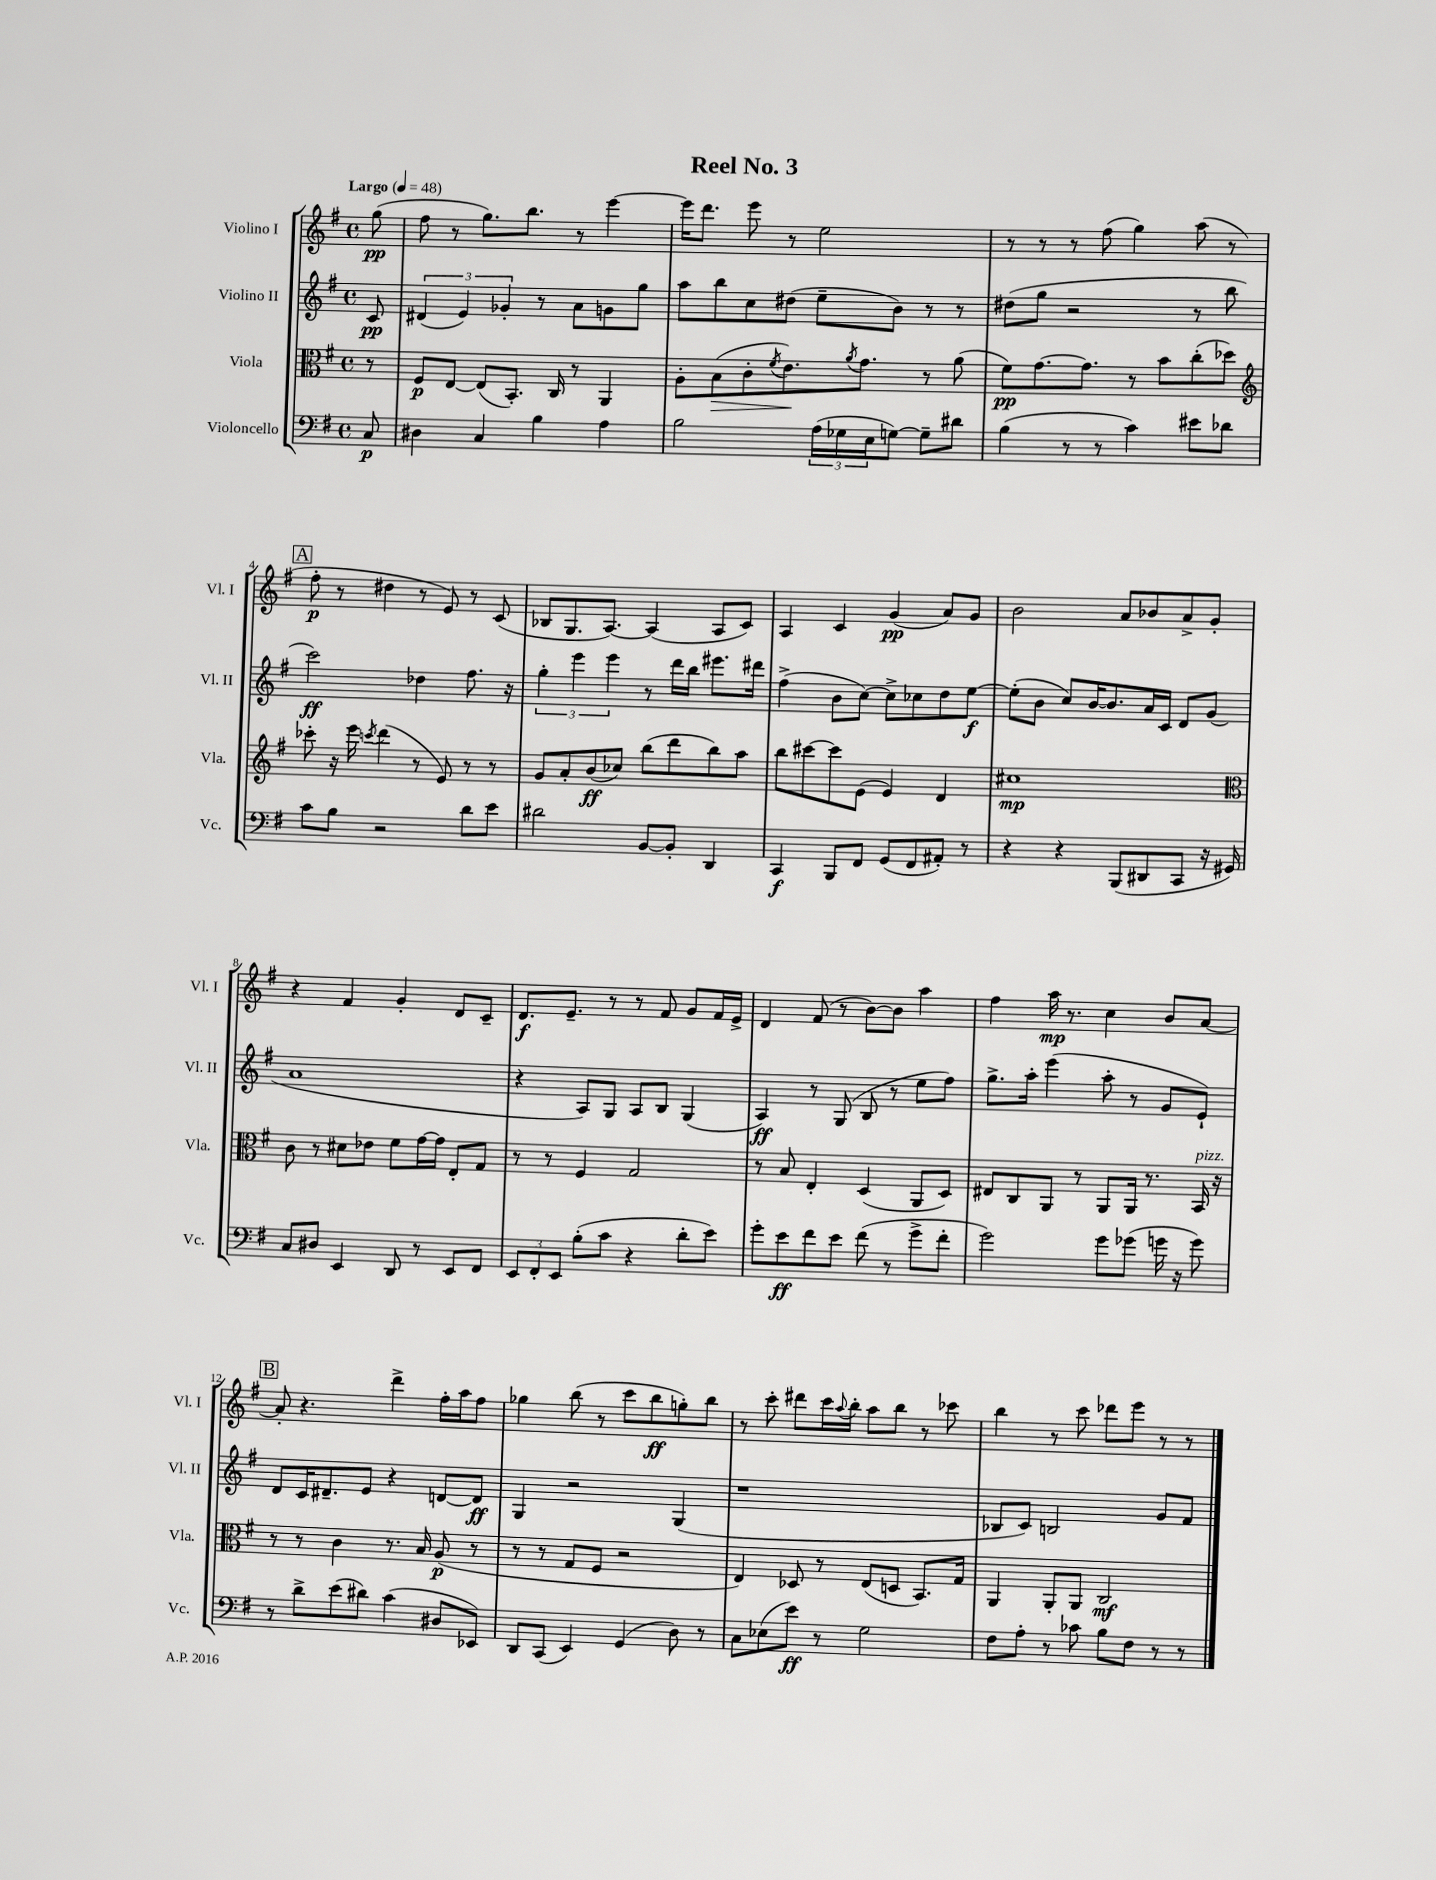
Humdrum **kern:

**kern	**dynam	**kern	**dynam	**kern	**dynam	**kern	**dynam
*part4	*part4	*part3	*part3	*part2	*part2	*part1	*part1
*staff4	*staff4	*staff3	*staff3	*staff2	*staff2	*staff1	*staff1
*I"Violoncello	*	*I"Viola	*	*I"Violino II	*	*I"Violino I	*
*I'Vc.	*	*I'Vla.	*	*I'Vl. II	*	*I'Vl. I	*
*clefF4	*	*clefC3	*	*clefG2	*	*clefG2	*
*k[f#]	*	*k[f#]	*	*k[f#]	*	*k[f#]	*
*M4/4	*	*M4/4	*	*M4/4	*	*M4/4	*
*met(c)	*	*met(c)	*	*met(c)	*	*met(c)	*
*MM48	*	*MM48	*	*MM48	*	*MM48	*
=	=	=	=	=	=	=	=
!	!	!	!	!	!	!LO:TX:a:B:t=Largo	!
8C/	p	8r	.	8c/	pp	(8gg\	pp
=1	=1	=1	=1	=1	=1	=1	=1
4D#X\	.	8F#/L	p	(6d#X/	.	8ff#\	.
.	.	[8E/J	.	.	.	8r	.
.	.	.	.	6e/)	.	.	.
4C/	.	(8E/L]	.	.	.	8.gg\L)	.
.	.	.	.	6g-X'/	.	.	.
.	.	8.BB'/J)	.	.	.	.	.
.	.	.	.	.	.	8.bb\J	.
4B\	.	.	.	8r	.	.	.
.	.	16C/	.	.	.	.	.
.	.	8r	.	8a\L	.	8r	.
4A\	.	4AA/	.	8gn\	.	[4eee\	.
.	.	.	.	8gg\J	.	.	.
=2	=2	=2	=2	=2	=2	=2	=2
2B\	.	8A'\L	.	8aa\L	.	16eee\KL]	.
.	.	.	.	.	.	8.ddd\J	.
!	!	!	!LO:HP:b	!	!	!	!
.	.	(8B\	>	8bb\	.	.	.
.	.	8c'\	.	8cc\	.	8eee\	.
.	.	8qf#/	.	.	.	.	.
.	.	8.e\)	.	(8dd#X\J	.	8r	.
(24A\LL	.	.	.	8ee~\L	.	2ee\	.
24G-X\	.	.	.	.	.	.	.
.	.	8qa/	.	.	.	.	.
.	.	8.g\J	]	.	.	.	.
24E\J	.	.	.	.	.	.	.
[8Gn\J)	.	.	.	8b\J)	.	.	.
8G~\L]	.	8r	.	8r	.	.	.
8d#X\J	.	(8a\	.	8r	.	.	.
=3	=3	=3	=3	=3	=3	=3	=3
(4B\	.	8f#\L)	pp	(8dd#X\L	.	8r	.
.	.	[8.g\	.	8gg\J	.	8r	.
8r	.	.	.	2r	.	8r	.
.	.	8.g\J]	.	.	.	.	.
8r	.	.	.	.	.	(8ff#\	.
4c\)	.	8r	.	.	.	4gg\)	.
.	.	8b\L	.	.	.	.	.
8e#X\L	.	(8cc'\	.	8r	.	(8aa\	.
8d-X\J	.	8dd-X\J)	.	8bb\	.	8r	.
!!LO:LB:g=z
!!LO:REH:place=s1:t=A
=4	=4	=4	=4	=4	=4	=4	=4
*	*	*clefG2	*	*	*	*	*
8c\L	.	8ccc-X'\	.	2ccc\)	ff	8ff#'\	p
8B\J	.	16r	.	.	.	8r	.
.	.	16eee\	.	.	.	.	.
.	.	8qcccn/	.	.	.	.	.
2r	.	(4ddd\	.	.	.	4dd#X\	.
.	.	8r	.	4dd-X\	.	8r	.
.	.	8e/)	.	.	.	8e/)	.
8d\L	.	8r	.	8.ff#\	.	8r	.
8e\J	.	8r	.	.	.	(8c/	.
.	.	.	.	16r	.	.	.
=5	=5	=5	=5	=5	=5	=5	=5
2d#X\	.	8g/L	.	6gg'\	.	8B-X/L	.
.	.	8a'/	.	.	.	8.G/	.
.	.	.	.	6eee\	.	.	.
.	.	(8b/	ff	.	.	.	.
.	.	.	.	.	.	[8.A/J)	.
.	.	.	.	6eee\	.	.	.
.	.	8cc-X/J)	.	.	.	.	.
[8BB/L	.	(8bb\L	.	8r	.	(4A/]	.
8BB'/J]	.	8ddd\	.	16ddd\LL	.	.	.
.	.	.	.	16bb\JJ	.	.	.
4DD/	.	8bb\)	.	8.eee#X\L	.	8A/L	.
.	.	8aa\J	.	.	.	8c/J)	.
.	.	.	.	16ddd#X\Jk	.	.	.
=6	=6	=6	=6	=6	=6	=6	=6
4CC/	f	8bb\L	.	(4ff#^\	.	4A/	.
.	.	[8ccc#X\	.	.	.	.	.
8BBB/L	.	8ccc#\]	.	8b\L	.	4c/	.
8FF#/J	.	(8e\J	.	[8cc\J)	.	.	.
(8GG/L	.	4e/)	.	8cc^\L]	.	(4g/	pp
8FF#/	.	.	.	8cc-X\	.	.	.
8AA#X'/J)	.	4d/	.	8dd\	.	8a/L)	.
8r	.	.	.	[8ee\J	f	8g/J	.
=7	=7	=7	=7	=7	=7	=7	=7
4r	.	1cc#X	mp	(8ee'\L]	.	2b\	.
.	.	.	.	8b\J	.	.	.
4r	.	.	.	8cc/L)	.	.	.
.	.	.	.	[16b/K	.	.	.
.	.	.	.	8.b/]	.	.	.
(8BBB/L	.	.	.	.	.	8a/L	.
8DD#X/	.	.	.	16a/L	.	8b-X/	.
.	.	.	.	16c/JJ	.	.	.
8CC/J	.	.	.	8d/L	.	8a^/	.
16r	.	.	.	(8g/J	.	8g'/J	.
16GG#X/)	.	.	.	.	.	.	.
!!LO:LB:g=z
=8	=8	=8	=8	=8	=8	=8	=8
*	*	*clefC3	*	*	*	*	*
8C/L	.	8c\	.	1a	.	4r	.
8D#X/J	.	8r	.	.	.	.	.
4EE/	.	8d#X\L	.	.	.	4f#/	.
.	.	8e-X\J	.	.	.	.	.
8DD/	.	8f#\L	.	.	.	4g'/	.
8r	.	[16g\L	.	.	.	.	.
.	.	16g\JJ]	.	.	.	.	.
8EE/L	.	8E'/L	.	.	.	8d/L	.
8FF#/J	.	8G/J	.	.	.	8c~/J	.
=9	=9	=9	=9	=9	=9	=9	=9
12EE/L	.	8r	.	4r	.	8.d/L	f
12FF#'/	.	.	.	.	.	.	.
.	.	8r	.	.	.	.	.
12EE/J	.	.	.	.	.	.	.
.	.	.	.	.	.	8.e~/J	.
(8B'\L	.	4F#/	.	8A/L)	.	.	.
8c\J	.	.	.	8G/J	.	8r	.
4r	.	2G/	.	8A/L	.	8r	.
.	.	.	.	8B/J	.	8f#/	.
8d'\L	.	.	.	(4G/	.	8g/L	.
8e\J)	.	.	.	.	.	16f#/L	.
.	.	.	.	.	.	16e^/JJ	.
=10	=10	=10	=10	=10	=10	=10	=10
8g'\L	.	8r	.	4A/)	ff	4d/	.
8e\	ff	8B/	.	.	.	.	.
8f#\	.	4E'/	.	8r	.	(8f#/	.
8e\J	.	.	.	(8G/	.	8r	.
(8f#\	.	(4D/	.	8B/	.	[8b\L)	.
8r	.	.	.	8r	.	8b\J]	.
8g^\L	.	8AA/L	.	8ee\L	.	4aa\	.
8f#'\J	.	8D/J)	.	8ff#\J)	.	.	.
=11	=11	=11	=11	=11	=11	=11	=11
2g\)	.	8E#X/L	.	8.gg^\L	.	4ff#\	.
.	.	8C/	.	.	.	.	.
.	.	.	.	16aa'\Jk	.	.	.
.	.	8AA/J	.	(4eee\	.	16aa\	mp
.	.	.	.	.	.	8.r	.
.	.	8r	.	.	.	.	.
8g\L	.	8AA/L	.	8aa'\	.	4cc\	.
(8g-X\J	.	16AA/Jk	.	8r	.	.	.
.	.	8.r	.	.	.	.	.
16gn\	.	.	.	8g/L	.	8b/L	.
16r	.	.	.	.	.	.	.
!	!	!LO:TX:a:i:t=pizz.	!	!	!	!	!
8g\)	.	16BB/	.	8e`/J)	.	[8a/J	.
.	.	16r	.	.	.	.	.
!!LO:LB:g=z
!!LO:REH:place=s1:t=B
=12	=12	=12	=12	=12	=12	=12	=12
8r	.	8r	.	8d/L	.	8a'/]	.
8d^\L	.	8r	.	16c/K	.	4.r	.
.	.	.	.	8.d#X~/	.	.	.
(8e\	.	4c\	.	.	.	.	.
8d#X\J)	.	.	.	8e/J	.	.	.
(4c\	.	8.r	.	4r	.	4ddd^\	.
.	.	16B/	.	.	.	.	.
8D#X/L	.	(8A/	p	[8dn/L	.	16ff#'\LL	.
.	.	.	.	.	.	16aa\J	.
8EE-X/J)	.	8r	.	8d/J]	ff	8ff#\J	.
=13	=13	=13	=13	=13	=13	=13	=13
8DD/L	.	8r	.	4G/	.	4gg-X\	.
(8CC/J	.	8r	.	.	.	.	.
4EE/)	.	8G/L	.	2r	.	(8bb\	.
.	.	8F#/J	.	.	.	8r	.
(4GG/	.	2r	.	.	.	8ccc\L	.
.	.	.	.	.	.	8bb\	ff
8D\)	.	.	.	(4G/	.	8ggn'\)	.
8r	.	.	.	.	.	8bb\J	.
=14	=14	=14	=14	=14	=14	=14	=14
8C\L	.	4E/)	.	1r	.	8r	.
(8E-X\	.	.	.	.	.	8ccc'\	.
8e\J)	ff	8D-X/	.	.	.	8ddd#X\L	.
8r	.	8r	.	.	.	16ccc\L	.
.	.	.	.	.	.	8qqaa/	.
.	.	.	.	.	.	16bb'\JJ	.
2G\	.	(8E/L	.	.	.	8aa\L	.
.	.	8Dn/J	.	.	.	8bb\J	.
.	.	8.BB/L)	.	.	.	8r	.
.	.	.	.	.	.	8ccc-X\	.
.	.	16G/Jk	.	.	.	.	.
=15	=15	=15	=15	=15	=15	=15	=15
8F#\L	.	4AA/	.	8B-X/L	.	4bb\	.
8A'\J	.	.	.	8c/J)	.	.	.
8r	.	8AA'/L	.	2Bn/	.	8r	.
8c-X\	.	8AA/J	.	.	.	8ccc\	.
8B\L	.	2C/	mf	.	.	8ddd-X\L	.
8F#\J	.	.	.	.	.	8eee\J	.
8r	.	.	.	8g/L	.	8r	.
8r	.	.	.	8f#/J	.	8r	.
==	==	==	==	==	==	==	==
*-	*-	*-	*-	*-	*-	*-	*-
